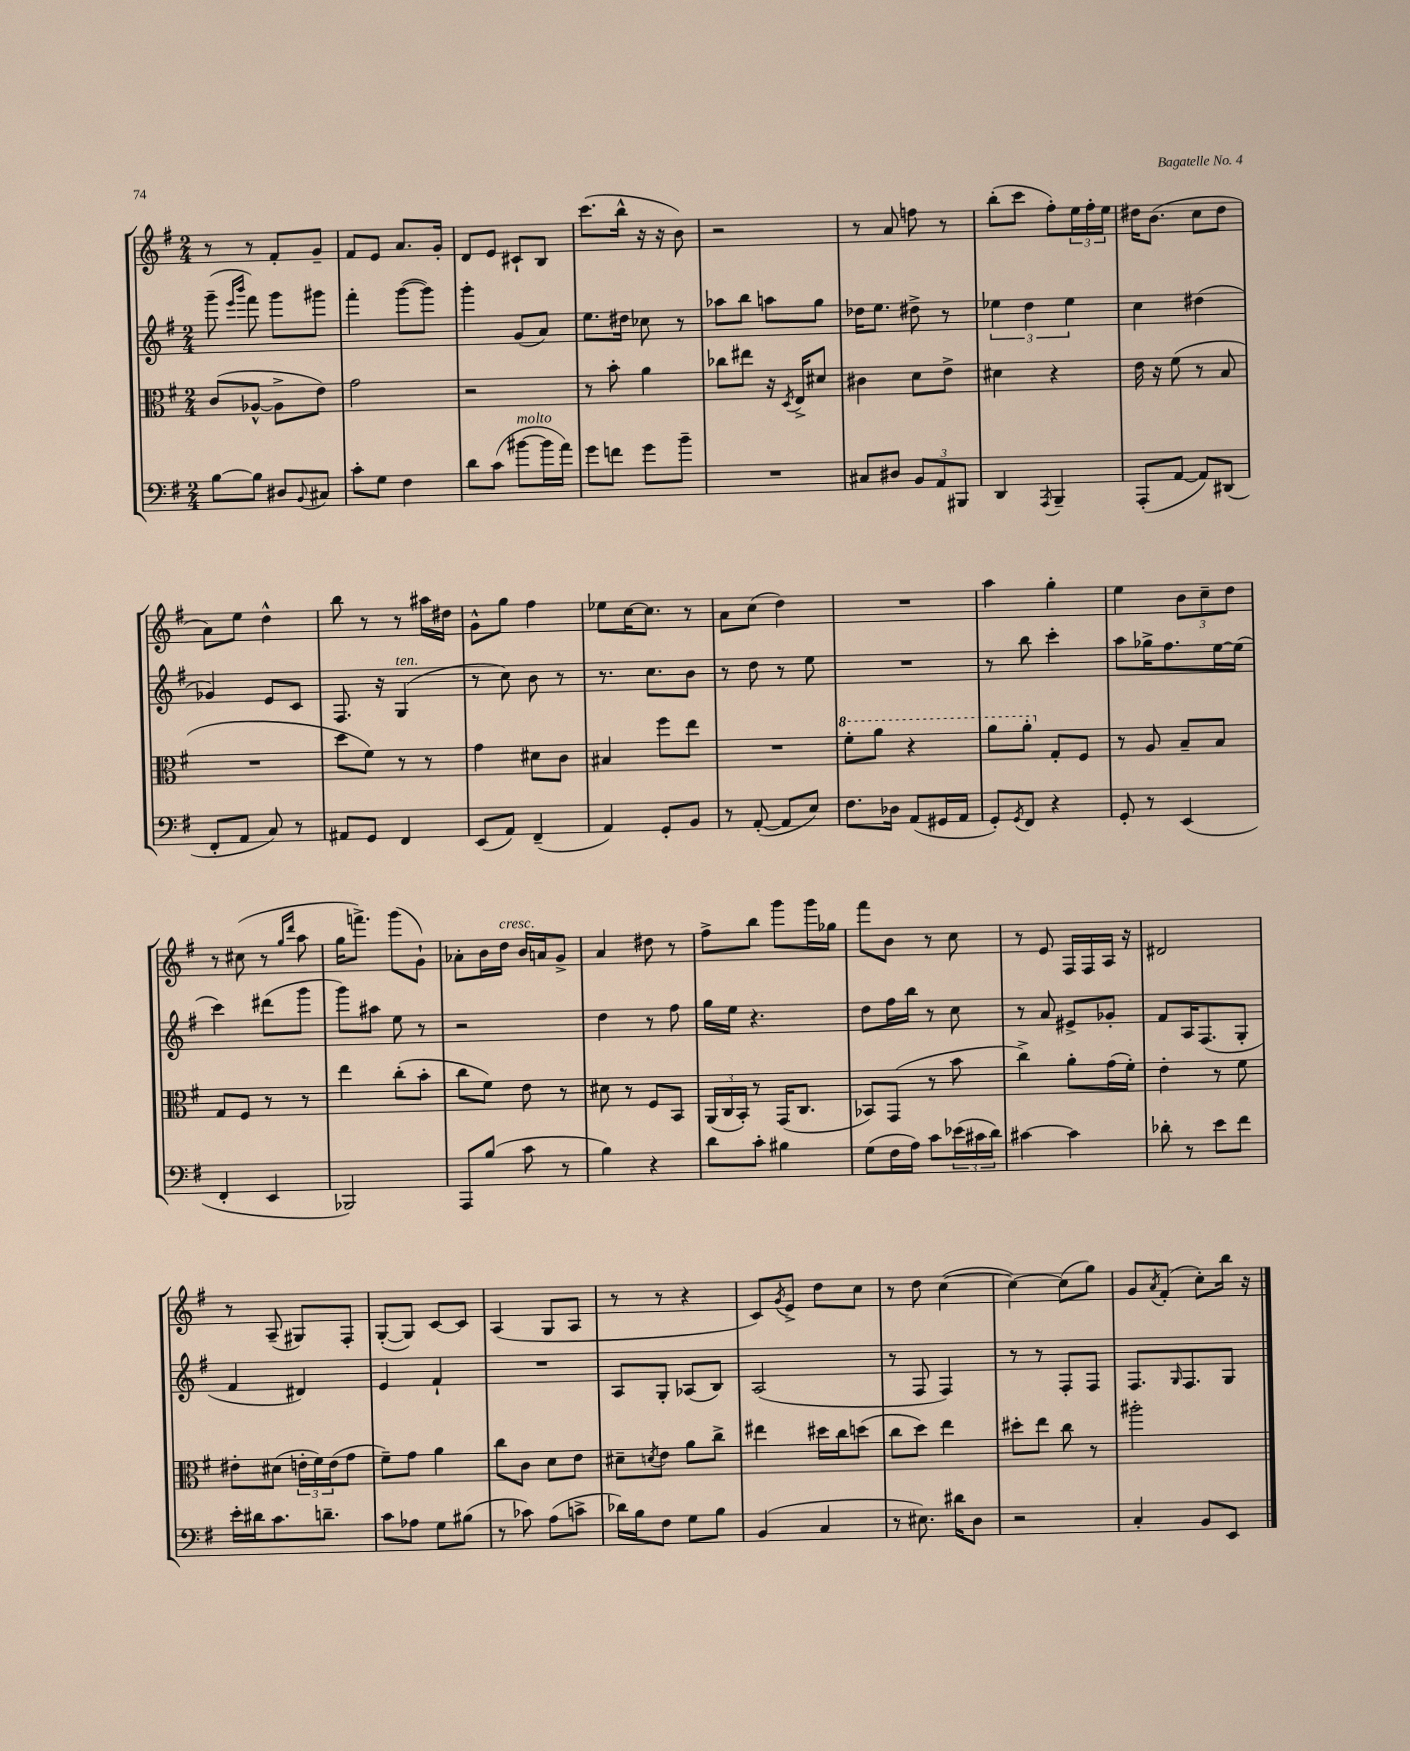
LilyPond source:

<<
\new StaffGroup <<
\new Staff = "s0" {
    \clef treble \key g \major \numericTimeSignature \time 2/4
    r8 r8 fis'8-. g'8-- |
    fis'8 e'8 a'8. g'16-. |
    d'8 e'8 cis'8-! b8 |
    c'''8.( b''16-^ r16 r16 b'8) |
    r2 |
    r8 a'8 f''8 r8 |
    b''8-.( c'''8 fis''8-.) \tuplet 3/2 { e''16 fis''16-. e''16 } |
    dis''16 b'8.( c''8 dis''8 |
    a'8) e''8 d''4-^ |
    b''8 r8 r8 ais''16 dis''16 |
    g'8-^ g''8 fis''4 |
    ees''8 c''16~ c''8. r8 |
    a'8 c''8( d''4) |
    R2 |
    a''4 g''4-. |
    e''4 \tuplet 3/2 { b'8 c''8-- d''8 } |
    r8 cis''8( r8 \grace { g''16 d'''16 } a''8 |
    g''16 f'''8.->) g'''8( g'8-!) |
    aes'8-. b'16 d''16^\markup { \italic "cresc." } b'16 a'16 g'8-> |
    a'4 dis''8 r8 |
    fis''8-> b''8 g'''8 g'''16 ges''16 |
    fis'''8 b'8 r8 c''8 |
    r8 e'8 fis16 fis16 a16 r16 |
    dis'2 |
    r8 a8--( gis8) fis8-. |
    g8~-.( g8) c'8~ c'8 |
    a4( g8 a8 |
    r8 r8 r4 |
    c'8) \acciaccatura { g'8 } e'8-> d''8 c''8 |
    r8 d''8 c''4~( |
    c''4~) c''8( g''8) |
    g'8 \acciaccatura { a'8 } fis'8-.( c''8-.) b''16 r16 \bar "|." |
}
\new Staff = "s1" {
    \clef treble \key g \major \numericTimeSignature \time 2/4
    g'''8--( \grace { e'''16 b'''16 } fis'''8) g'''8 gis'''8 |
    fis'''4-. g'''8~( g'''8) |
    g'''4-. g'8( a'8) |
    e''8. dis''16 ces''8 r8 |
    aes''8 b''8 a''8 g''8 |
    des''16 e''8. dis''8-> r8 |
    \tuplet 3/2 { ees''4 d''4 ees''4 } |
    c''4 dis''4( |
    ges'4) e'8 c'8 |
    fis8. r16 g4^\markup { \italic "ten." }( |
    r8 c''8) b'8 r8 |
    r8. c''8. b'8 |
    r8 d''8 r8 e''8 |
    R2 |
    r8 b''8 c'''4-. |
    a''8 ges''16-> fis''8. e''16~ e''16( |
    c'''4) dis'''8( g'''8 |
    g'''8) ais''8 e''8 r8 |
    r2 |
    d''4 r8 fis''8 |
    g''16 e''16 r4. |
    d''8 fis''16 b''16 r8 c''8 |
    r8 a'8 eis'8-> ges'8-. |
    fis'8 a16 fis8.( g8-. |
    fis'4 dis'4) |
    e'4 fis'4-! |
    R2 |
    a8 g8-. aes8( b8) |
    a2( |
    r8 fis8 fis4) |
    r8 r8 fis8-. fis8 |
    fis8. \grace { g16 } fis8. g8 \bar "|." |
}
\new Staff = "s2" {
    \clef alto \key g \major \numericTimeSignature \time 2/4
    c'8( aes8~-^ aes8-> e'8) |
    g'2 |
    r2 |
    r8 b'8-. a'4 |
    ces''8 eis''8 r16 \acciaccatura { d8 } e16-> dis'8 |
    cis'4 d'8 e'8-> |
    dis'4 r4 |
    e'16 r16 fis'8( r8 b8 |
    R2 |
    d''8 fis'8) r8 r8 |
    g'4 dis'8 c'8 |
    bis4 fis''8 e''8 |
    R2 |
    \ottava #1 fis''8-. a''8 r4 |
    a''8 a''8-. \ottava #0 g8-. fis8 |
    r8 a8 b8-- b8 |
    g8 fis8 r8 r8 |
    e''4 c''8-.( b'8-. |
    c''8 fis'8) e'8 r8 |
    dis'8 r8 fis8 b,8 |
    \tuplet 3/2 { a,16( c16 b,16-.) } r8 g,16( c8. |
    bes,8) g,8( r8 b'8 |
    c''4->) a'8-. g'16( fis'16-.) |
    e'4-. r8 fis'8 |
    eis'8-. dis'8( \tuplet 3/2 { e'16-. fis'16) e'16( } g'8 |
    fis'8--) g'8 a'4 |
    c''8 c'8 d'8 e'8 |
    dis'8-- \acciaccatura { d'8 } e'8 a'8 c''8-> |
    eis''4 dis''16 c''16 d''8( |
    c''8 d''8) e''4 |
    dis''8-. e''8 c''8 r8 |
    ais''2-. \bar "|." |
}
\new Staff = "s3" {
    \clef bass \key g \major \numericTimeSignature \time 2/4
    b8~ b8 dis8 \appoggiatura { b,8 } cis8 |
    c'8-. g8 fis4 |
    d'8 c'8( bis'8~^\markup { \italic "molto" } bis'16 a'16) |
    g'8 f'8 g'8 b'8-- |
    R2 |
    cis8 dis8 \tuplet 3/2 { b,8 a,8 bis,,8 } |
    d,4 \acciaccatura { a,,8 } b,,4-- |
    a,,8-.( a,8~ a,8) dis,8( |
    fis,8-. a,8 c8) r8 |
    ais,8 g,8 fis,4 |
    e,8( a,8) fis,4--( |
    a,4) g,8-. b,8 |
    r8 a,8~-.( a,8 e8) |
    fis8. des16 a,8( gis,16 a,16 |
    g,8-.) \acciaccatura { g,8 } fis,8 r4 |
    g,8-. r8 e,4( |
    fis,4-. e,4 |
    bes,,2) |
    a,,8 b8( c'8 r8 |
    b4) r4 |
    d'8 c'8-. bis4 |
    g8( fis16 a16) c'8 \tuplet 3/2 { ees'16( cis'16 d'16) } |
    cis'4~ cis'4 |
    des'8-. r8 e'8 fis'8 |
    e'16-. dis'16 c'8. d'8.-- |
    c'8 aes8 g8 bis8( |
    r8 ces'8) a8( c'8-> |
    des'16) b16 fis8 g8 b8 |
    b,4( c4 |
    r8 eis8.) dis'16 d8 |
    r2 |
    c4-. b,8 e,8 \bar "|." |
}
>>
>>
\layout { \context { \Score \remove "Bar_number_engraver" } }
